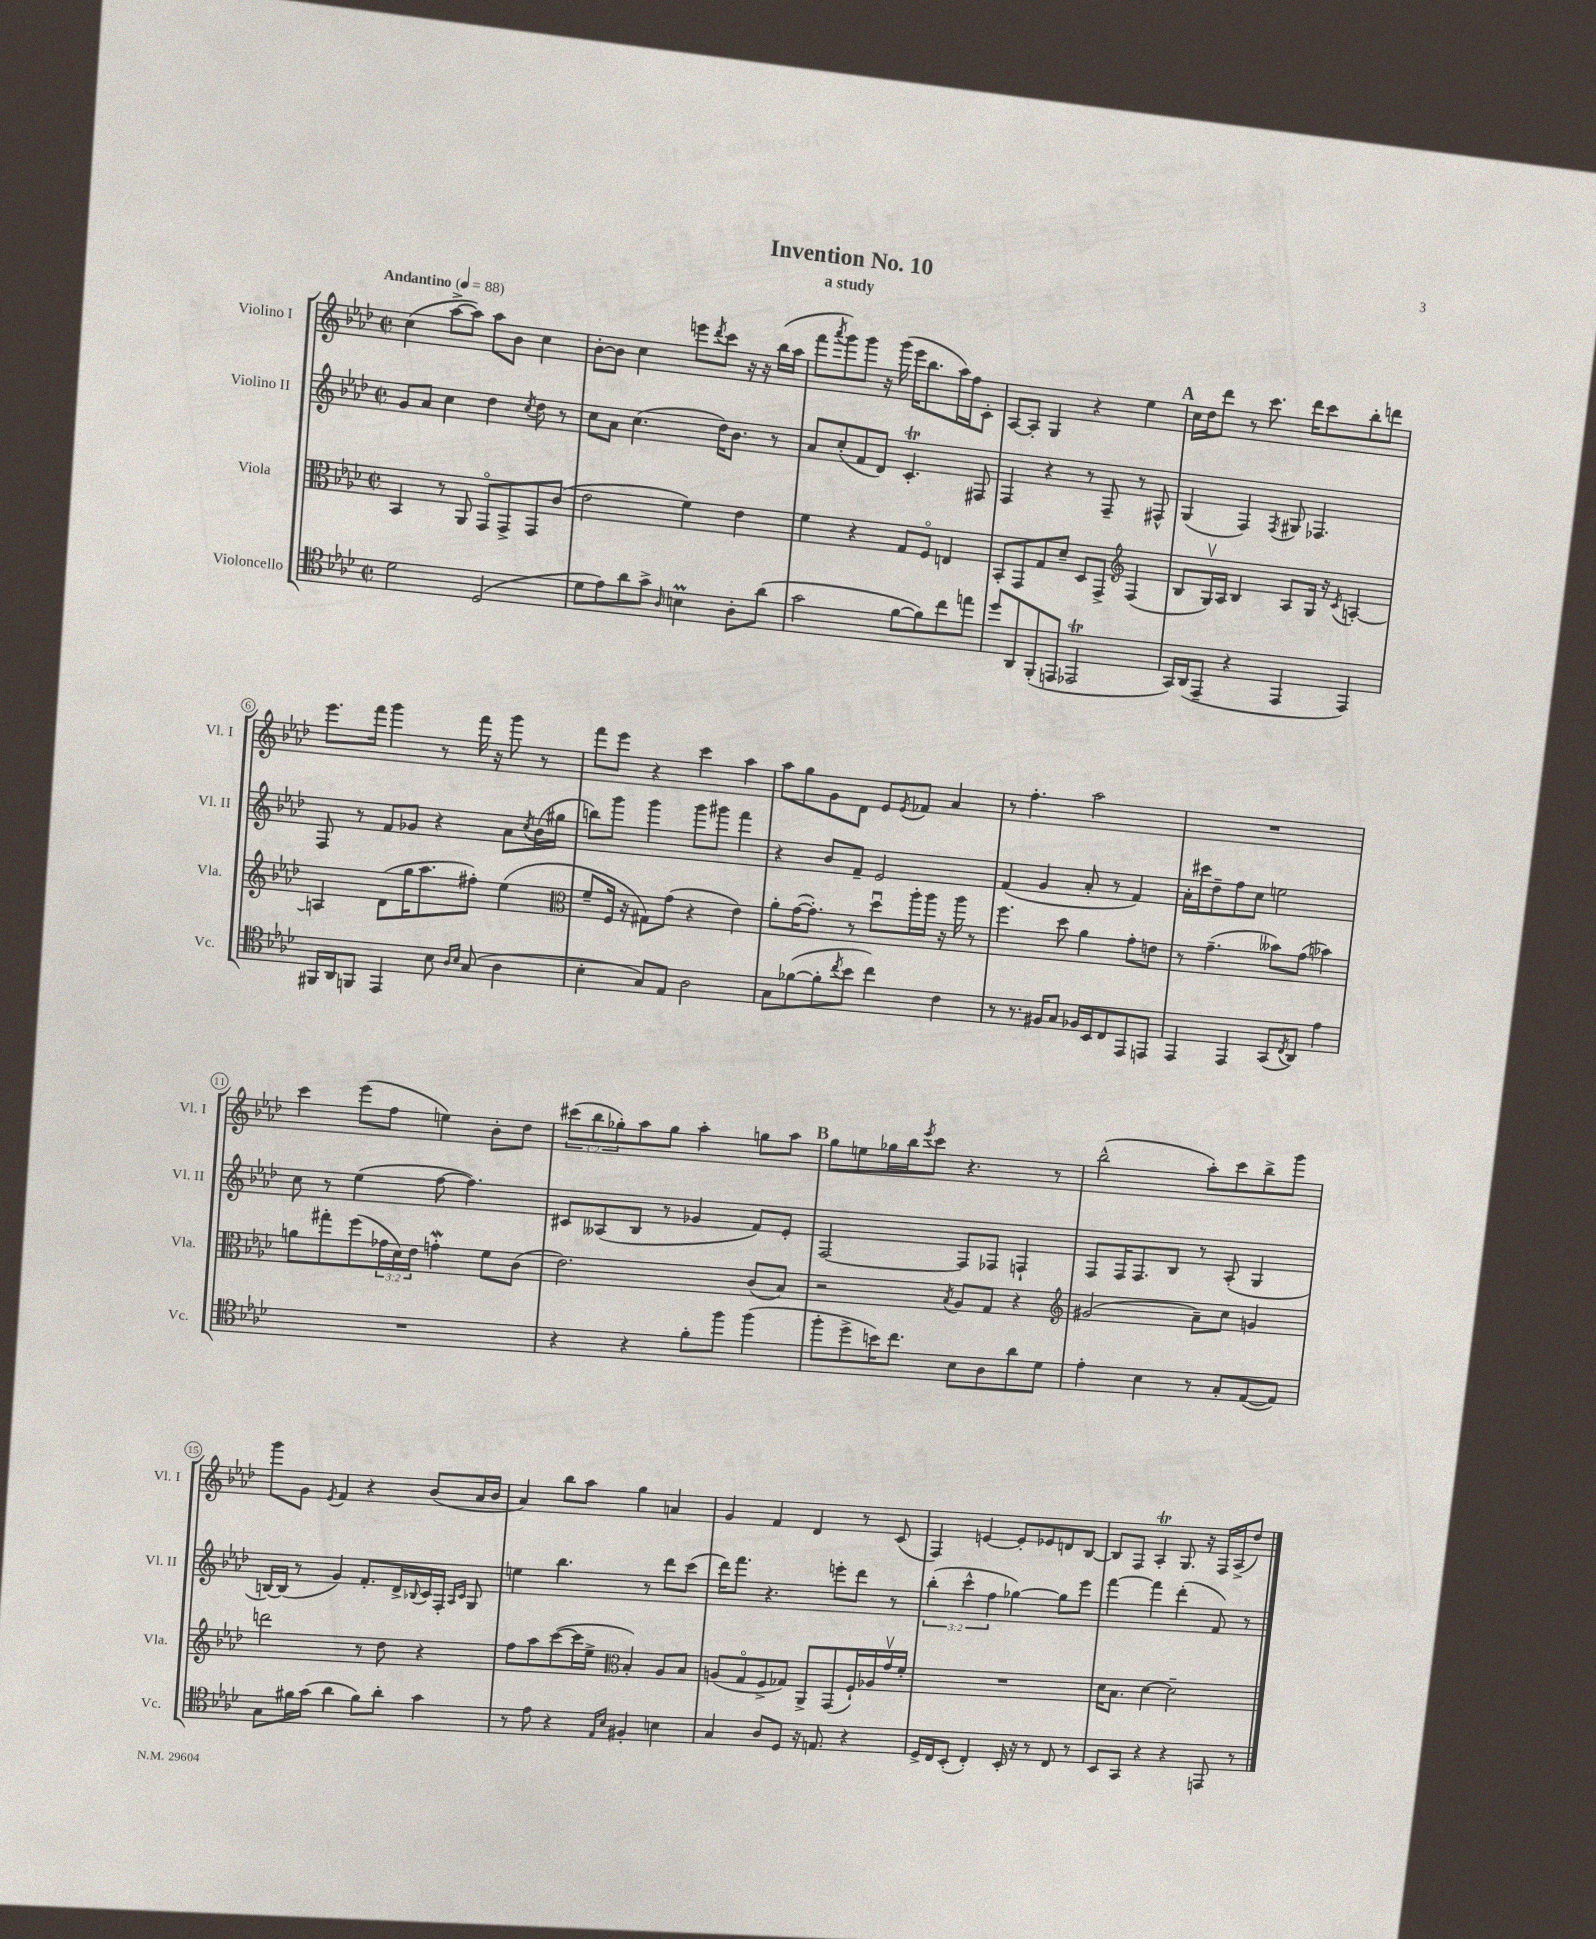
\header { title = "Invention No. 10" subtitle = "a study" }
<<
\new StaffGroup <<
\new Staff = "s0" \with { instrumentName = "Violino I" shortInstrumentName = "Vl. I" } {
    \clef treble \key aes \major \defaultTimeSignature \time 2/2 \override Staff.TupletNumber.text = #tuplet-number::calc-fraction-text \tempo "Andantino" 4 = 88
    c''4( aes''8~-> aes''8) aes''8 bes'8 c''4 |
    bes'8~-. bes'8 c''4 e'''8 \acciaccatura { des'''8 } c'''8 r16 r16 bes''16( aes''16 |
    f'''8 \acciaccatura { aes'''8 } g'''8) g'''8 r16 g'''16( ees'''16 bes''8. aes''16) f''16 c'8-. |
    aes8~ aes8-. g4 r4 ees''4 |
    \mark \markup { \bold "A" } c''16 des''16 des'''8 r8 c'''8. des'''16 c'''8 bes''8-. d'''8 |
    ees'''8. f'''16 g'''4 r8 f'''16 r16 g'''8 r8 |
    f'''8 ees'''8 r4 c'''4 aes''4 |
    aes''8 g''8 g'8 des'8 ees'8 \acciaccatura { ees'8 } fes'8 aes'4 |
    r8 f''4.-. aes''2 |
    R1 |
    c'''4 ees'''8( f''8 e''4) bes'8-. des''8 |
    \tuplet 3/2 { cis'''8( bes''8 ges''8-.) } aes''8 ges''8 aes''4-. g''8 aes''8 |
    \mark \markup { \bold "B" } g''8 e''8 ges''16 bes''16 \acciaccatura { ees'''8 } c'''8 r4. r8 |
    bes''2-^( aes''8-.) c'''8 bes''8-> g'''8 |
    g'''8 g'8 \acciaccatura { ees'8 } f'4 r4 bes'8( aes'16 bes'16 |
    aes'4) bes''8 aes''8 g''4 a'4 |
    g'4 f'4 des'4 r8 c'8( |
    f4) e'4~ e'8-. ees'8 d'8 bes8~ |
    bes8 f8 aes4-.\trill g8. r16 f16 aes16->( des''8) \bar "|." |
}
\new Staff = "s1" \with { instrumentName = "Violino II" shortInstrumentName = "Vl. II" } {
    \clef treble \key aes \major \defaultTimeSignature \time 2/2 \override Staff.TupletNumber.text = #tuplet-number::calc-fraction-text
    g'8 aes'8 c''4 des''4 \acciaccatura { c''8 } des''8 r8 |
    c''8 aes'8 c''4.( des''16) bes'8. r8 |
    aes'8 c''8-.( f'8 des'8) c'4.-.\trill fis8 |
    f4 r4 r8 f8-- r8 fis8-^ |
    \mark \markup { \bold "A" } g4( f4) \acciaccatura { f8 } gis8 fes4. |
    f8 r8 f'8 ges'8 r4 aes'8 \acciaccatura { c''8 } bes'16( gis''16 |
    b''8) g'''8 g'''4 g'''8 gis'''8 f'''4 |
    r4 bes'8 f'8-- ees'2 |
    f'4( g'4 aes'8-. r8 f'4) |
    aes'16-. cis'''16 des''8-- f''8 c''8 e''2 |
    c''8 r8 ees''4( f''8~ f''4.) |
    cis'8 aeses8( bes8 r8 ges'4 f'8) ees'8-. |
    \mark \markup { \bold "B" } f2~ f8 fes8 f4-! |
    f8 f16 f8. bes8 r8 aes8-.( g4 |
    b16~) b16( r8 g'4) f'8.-. des'16-> \appoggiatura { bes8 } c'16 f16-. \grace { aes16 c'16 } g8 |
    e''4 bes''4. r8 des'''8 c'''8( |
    des'''16) f'''8. r4. e'''8-. des'''8 r8 |
    \tuplet 3/2 { bes''4-.( c'''4-^ f''4 } ges''4~) ges''8 ees'''8 |
    f'''4~ f'''4 des'''4-.( f'8) r8 \bar "|." |
}
\new Staff = "s2" \with { instrumentName = "Viola" shortInstrumentName = "Vla." } {
    \clef alto \key aes \major \defaultTimeSignature \time 2/2 \override Staff.TupletNumber.text = #tuplet-number::calc-fraction-text
    bes,4 r8 aes,8 g,8\flageolet g,8-> g,8 c'8( |
    ees'2 f'4) ees'4 |
    f'4 r4 g8 f8\flageolet e4 |
    bes,8-. g,8 g8 des'8-- des8 g,8-> \clef treble f4( |
    \mark \markup { \bold "A" } bes8 g16\upbow) aes16 bes4 aes8 g16 r16 \acciaccatura { c'8 } a4~-. |
    a4 des'8( g''16 aes''8. fis''8-.) ees''4( |
    \clef alto f'8-- f16 r16 gis8) g'8( r4 ees'4) |
    aes'8-. g'16~( g'8.-.) r8 des''8\downbow aes''16-. aes''16 r16 aes''16 r8 |
    f''4. des''8 aes'4 g'8-. e'8 |
    r8 g'4.--( beses'8) g'8( bes'4) |
    a'8 gis''8-. f''8( \tuplet 3/2 { ges'16 des'16) ees'16 } g'4-.\mordent f'8 c'8( |
    ees'2.) c'8( bes8) |
    \mark \markup { \bold "B" } r2 \acciaccatura { bes8 } aes8 g8 r4 |
    \clef treble gis'2( aes'8--) c''8 g'4 |
    d'''2 r8 des''8 r4 |
    f''8 aes''8 c'''8~( c'''16 ees''16-> \clef alto bes4-.) aes8 bes8 |
    a8( g8\flageolet f8-> ges8) aes,8-> g,8( f16-!) aes16 g'16\upbow f'16-. |
    R1 |
    des'16 bes8. des'4~ des'2-- \bar "|." |
}
\new Staff = "s3" \with { instrumentName = "Violoncello" shortInstrumentName = "Vc." } {
    \clef tenor \key aes \major \defaultTimeSignature \time 2/2
    des'2 des2( |
    des'8 ees'8) aes'8 g'8-> \grace { aes16 } b4\prall aes8-. aes'8( |
    g'2 f'8~ f'8) c''8 e''8 |
    des''8 aes,8 f,8-.( e,8 ees,2\trill |
    \mark \markup { \bold "A" } g,16) aes,16( ees,8-- r4 ees,4 ees,4) |
    fis,16 aes,16 f,8 ees,4 bes8 \grace { aes16 bes16 } g8( aes4 |
    bes4-. g8) ees8 aes2 |
    g8 fes'8~( fes'8-. \acciaccatura { c''8 } bes'8 c''4) c'4 |
    r8 r8. fis16 g8 fes16 bes,16 c8 ees,8 e,8 |
    ees,4 ees,4 g,8( \acciaccatura { c8 } aes,8) ees'4 |
    R1 |
    r4 r4 f'8-. f''8 f''4( |
    \mark \markup { \bold "B" } f''8-. des''8-> b'16) c''8. bes8 aes8 aes'8 des'8 |
    ees'4-. bes4 r8 g8-. ees8~( ees8) |
    g8 fis'16 g'16( aes'4 fis'8) aes'8-. g'4 |
    r8 ees'8 r4 \grace { ees16 bes16 } fis4-. b4 |
    g4 aes8 des8 r16 e8. r4 |
    des16-> c16 bes,8-.( c4-.) bes,16-. r16 r8 c8 r8 |
    bes,8 g,8 r4 r4 e,8 r8 \bar "|." |
}
>>
>>
\layout { \context { \Score \override BarNumber.stencil = #(make-stencil-circler 0.1 0.3 ly:text-interface::print) } }
